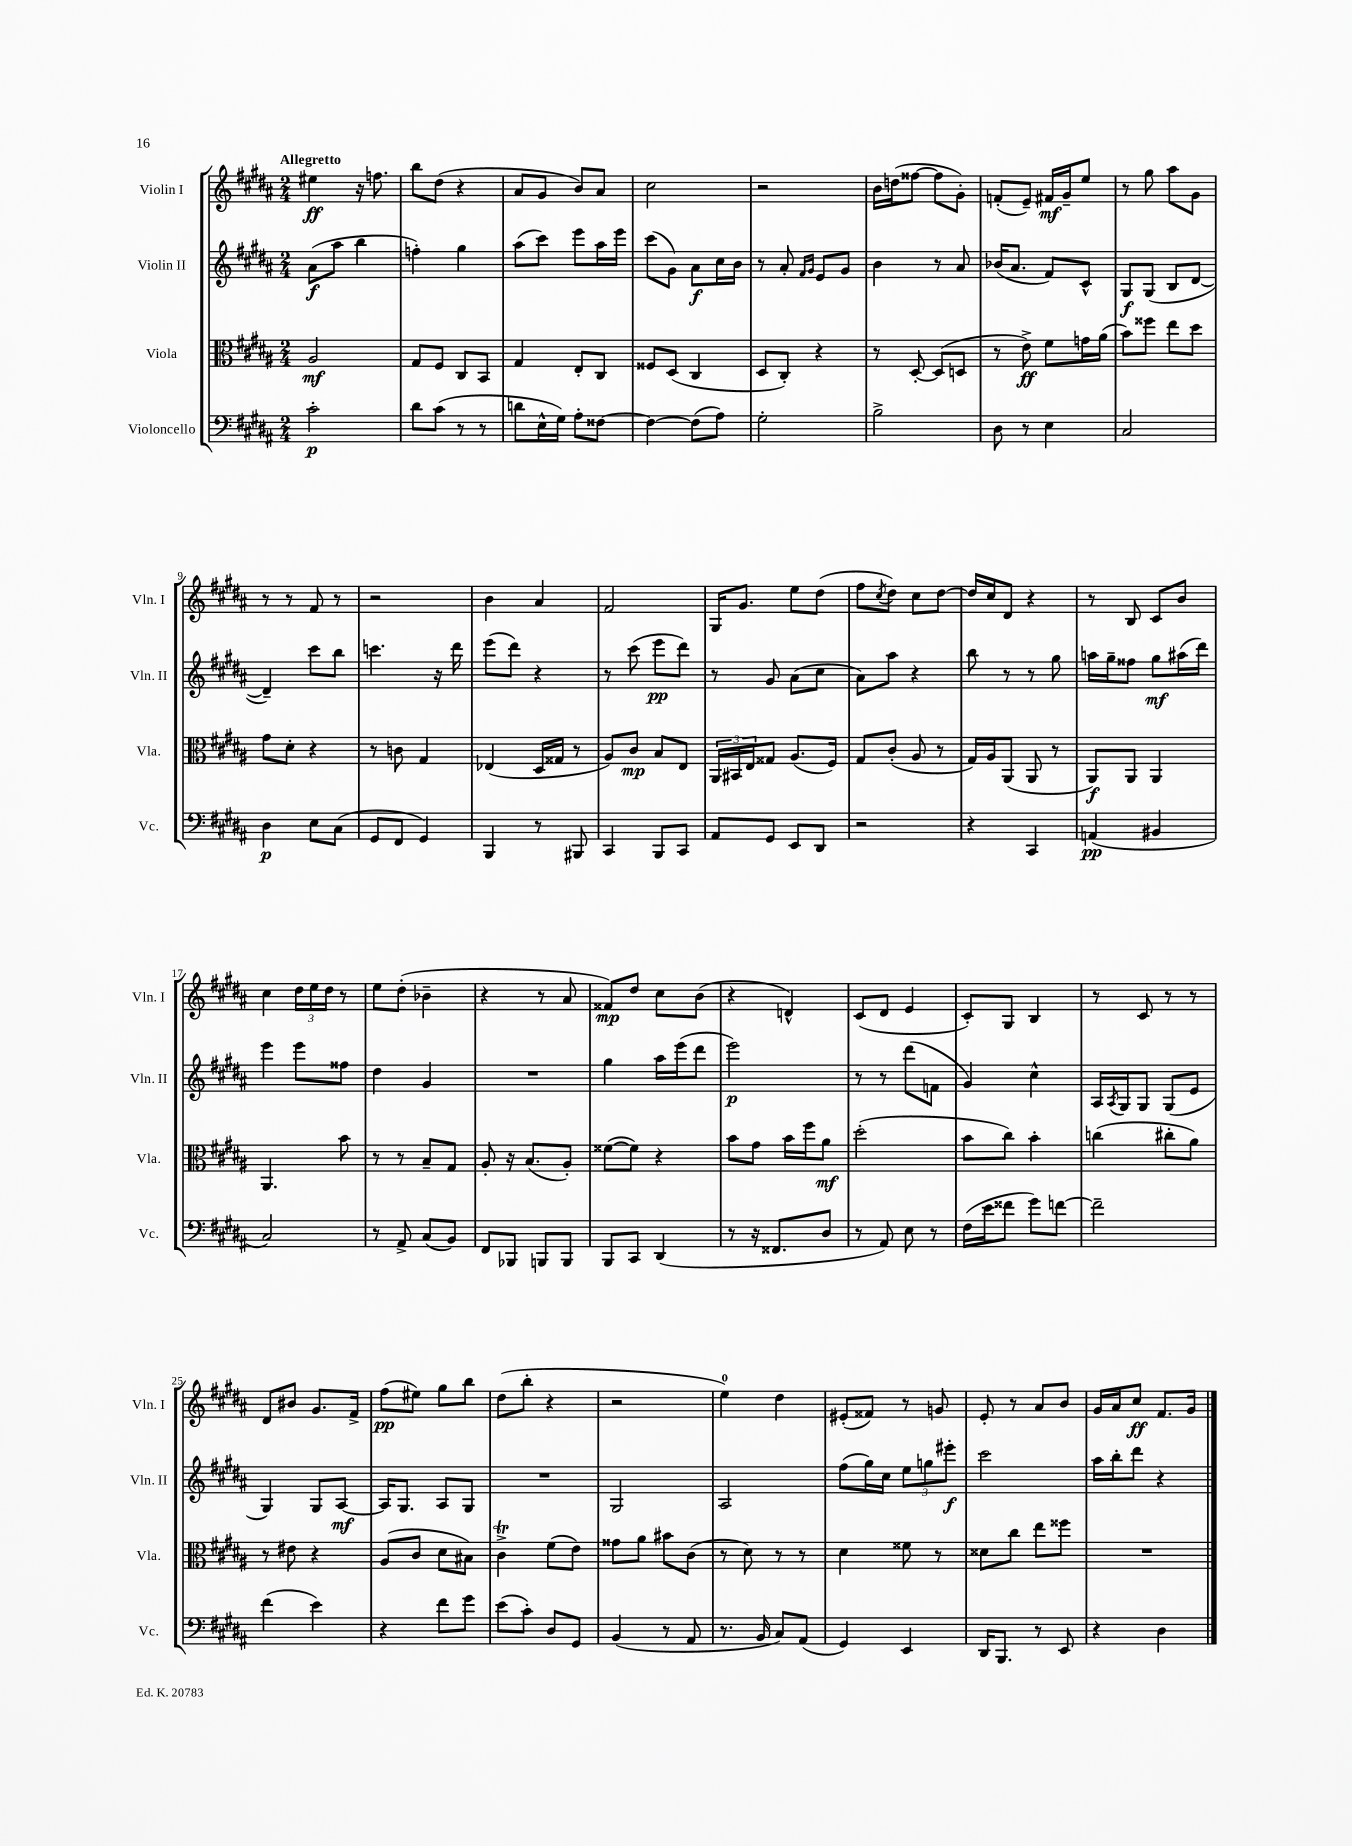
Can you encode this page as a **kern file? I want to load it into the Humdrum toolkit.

**kern	**kern	**kern	**kern
*staff4	*staff3	*staff2	*staff1
*clefF4	*clefC3	*clefG2	*clefG2
*k[f#c#g#d#a#]	*k[f#c#g#d#a#]	*k[f#c#g#d#a#]	*k[f#c#g#d#a#]
*M2/4	*M2/4	*M2/4	*M2/4
2c#'\	2A#/	(8a#\L	4ee#\
.	.	8aa#\J	.
.	.	4bb\	16r
.	.	.	8.ff\
=	=	=	=
8d#\L	8G#/L	4ff'\)	8bb\L
(8c#\J	8F#/J	.	(8dd#\J
8r	8C#/L	4gg#\	4r
8r	8BB/J	.	.
=	=	=	=
8d\L	4G#/	(8aa#\L	8a#/L
16E^^\L	.	8ccc#\J)	8g#/J
16G#\JJ)	.	.	.
8A#'\L	8E'/L	8eee\L	8b/L)
[8F##\J	8C#/J	16aa#\L	8a#/J
.	.	16eee\JJ	.
=	=	=	=
4F##\_	8F##/L	(8ccc#\L	2cc#\
.	(8D#/J	8g#\J)	.
(8F##\]L	4C#/	8a#\L	.
8A#\J)	.	16cc#\L	.
.	.	16b\JJ	.
=	=	=	=
2G#'\	8D#/L	8r	2r
.	8C#'/J)	8a#'/	.
.	.	16qqf#/LL	.
.	.	16qqg#/JJ	.
.	4r	8e/L	.
.	.	8g#/J	.
=	=	=	=
2B^\	8r	4b\	16b\LL
.	.	.	(16dd\J
.	[8D#'/	.	[8ff##\J
.	(8D#/]L	8r	8ff##\]L
.	8D/J	8a#/	8g#'\J)
=	=	=	=
8D#\	8r	(16b-/LK	(8f'/L
.	.	8.a#/J	.
8r	8e^\)	.	8e~/J)
4E\	8f#\L	8f#/L)	16f#/LL
.	.	.	16g#~/J
.	16g\L	8c#^^/J	8ee/J
.	(16a#\JJ	.	.
=	=	=	=
2C#/	8b\L)	8G#/L	8r
.	8ff##\J	(8G#/J	8gg#\
.	8ee\L	8B/L	8aa#\L
.	8dd#\J	[8d#/J	8g#\J
=	=	=	=
4D#\	8g#\L	4d#~/])	8r
.	8d#'\J	.	8r
8E\L	4r	8ccc#\L	8f#/
(8C#\J	.	8bb\J	8r
=	=	=	=
8GG#/L	8r	4.ccc\	2r
8FF#/J	8c\	.	.
4GG#/)	4G#/	.	.
.	.	16r	.
.	.	16ddd#\	.
=	=	=	=
4BBB/	(4E-/	(8eee\L	4b\
.	.	8ddd#\J)	.
8r	16D#/LL	4r	4a#/
.	16G##/JJ	.	.
8BBB#/	8r	.	.
=	=	=	=
4CC#/	8A#/L)	8r	2f#/
.	8c#/J	(8ccc#\	.
8BBB/L	8B/L	8eee\L	.
8CC#/J	8E/J	8ddd#\J)	.
=	=	=	=
8AA#/L	24AA#/LL	8r	16G#/LK
.	24BB#/	.	.
.	.	.	8.g#/J
.	24E/J	.	.
8GG#/J	8G##/J	8g#/	.
8EE/L	(8.A#/L	(8a#\L	8ee\L
8DD#/J	.	8cc#\J	(8dd#\J
.	16F#/Jk)	.	.
=	=	=	=
2r	8G#/L	8a#\L)	8ff#\L
.	.	.	8qcc#/
.	(8c#'/J	8aa#\J	8dd#\J)
.	8A#/	4r	8cc#\L
.	8r	.	[8dd#\J
=	=	=	=
4r	16G#/LL)	8bb\	16dd#/]LL
.	16A#/J	.	16cc#/J
.	(8AA#/J	8r	8d#/J
4CC#/	8AA#/	8r	4r
.	8r	8gg#\	.
=	=	=	=
(4AA/	8AA#/L)	16aa\LL	8r
.	.	16gg#~\J	.
.	8AA#/J	8ff##\J	8B/
4BB#/	4AA#/	8gg#\L	8c#/L
.	.	(16aa#\L	8b/J
.	.	16ddd#\JJ)	.
=	=	=	=
2C#/)	4.AA#/	4eee\	4cc#\
.	.	8eee\L	24dd#\LL
.	.	.	24ee\
.	.	.	24dd#\JJ
.	8b\	8ff##\J	8r
=	=	=	=
8r	8r	4dd#\	8ee\L
8AA#^/	8r	.	(8dd#'\J
(8C#/L	8B~/L	4g#/	4b-~\
8BB/J)	8G#/J	.	.
=	=	=	=
8FF#/L	8A#'/	2r	4r
8BBB-/J	16r	.	.
.	(8.B/L	.	.
8BBB/L	.	.	8r
8BBB/J	8A#'/J)	.	8a#/
=	=	=	=
8BBB/L	([8f##\L	4gg#\	8f##/L)
8CC#/J	8f##\]J)	.	8dd#/J
(4DD#/	4r	16aa#\LL	8cc#\L
.	.	(16eee\J	.
.	.	8ddd#\J	(8b\J
=	=	=	=
8r	8b\L	2eee\)	4r
16r	8g#\J	.	.
8.FF##/L	.	.	.
.	16b\LL	.	4d^^/)
.	16ff#\J	.	.
8D#/J	8a#\J	.	.
=	=	=	=
8r	(2dd#'\	8r	(8c#/L
8AA#/)	.	8r	8d#/J
8E\	.	(8ddd#\L	4e/
8r	.	8f\J	.
=	=	=	=
(16F#\LL	8b\L	4g#/)	8c#'/L)
16e\J	.	.	.
8f##\J	8cc#\J)	.	8G#/J
8g#\L)	4b'\	4cc#^^\	4B/
[8f\J	.	.	.
=	=	=	=
2f~\]	(4cc\	16A#/LL	8r
.	.	8qA#/	.
.	.	16G#/J	.
.	.	8G#/J	8c#/
.	8cc#'\L	(8G#/L	8r
.	8a#\J)	8e/J	8r
=	=	=	=
(4f#\	8r	4G#/)	8d#/L
.	8e#\	.	8b#/J
4e\)	4r	8G#/L	8.g#/L
.	.	[8A#/J	.
.	.	.	16f#^/Jk
=	=	=	=
4r	(8A#/L	16A#/]LK	(8ff#\L
.	.	8.G#/J	.
.	8c#/J	.	8ee#\J)
8f#\L	8d#\L	8A#/L	8gg#\L
8g#\J	8B#\J)	8G#/J	8bb\J
=	=	=	=
(8e\L	4c#^\	2r	(8dd#\L
8c#'\J)	.	.	8bb'\J
8D#/L	(8f#\L	.	4r
8GG#/J	8e\J)	.	.
=	=	=	=
(4BB/	8g##\L	2G#/	2r
.	8a#\J	.	.
8r	8b#\L	.	.
8AA#/	(8c#\J	.	.
=	=	=	=
8.r	8r	2A#/	4ee\)
.	8d#\)	.	.
16BB/	.	.	.
8C#/L)	8r	.	4dd#\
(8AA#/J	8r	.	.
=	=	=	=
4GG#/)	4d#\	(8ff#\L	(8e#'/L
.	.	16gg#\L)	8f##/J)
.	.	16cc#\JJ	.
4EE/	8f##\	12ee\L	8r
.	.	12gg\	.
.	8r	.	8g/
.	.	12eee#'\J	.
=	=	=	=
16DD#/LK	8d##\L	2ccc#\	8e'/
8.BBB/J	.	.	.
.	8cc#\J	.	8r
8r	8ee\L	.	8a#/L
8EE/	8ff##\J	.	8b/J
=	=	=	=
4r	2r	16aa#\LL	16g#/LL
.	.	16bb'\J	16a#/J
.	.	8ddd#\J	8cc#/J
4D#\	.	4r	8.f#/L
.	.	.	16g#/Jk
==	==	==	==
*-	*-	*-	*-
